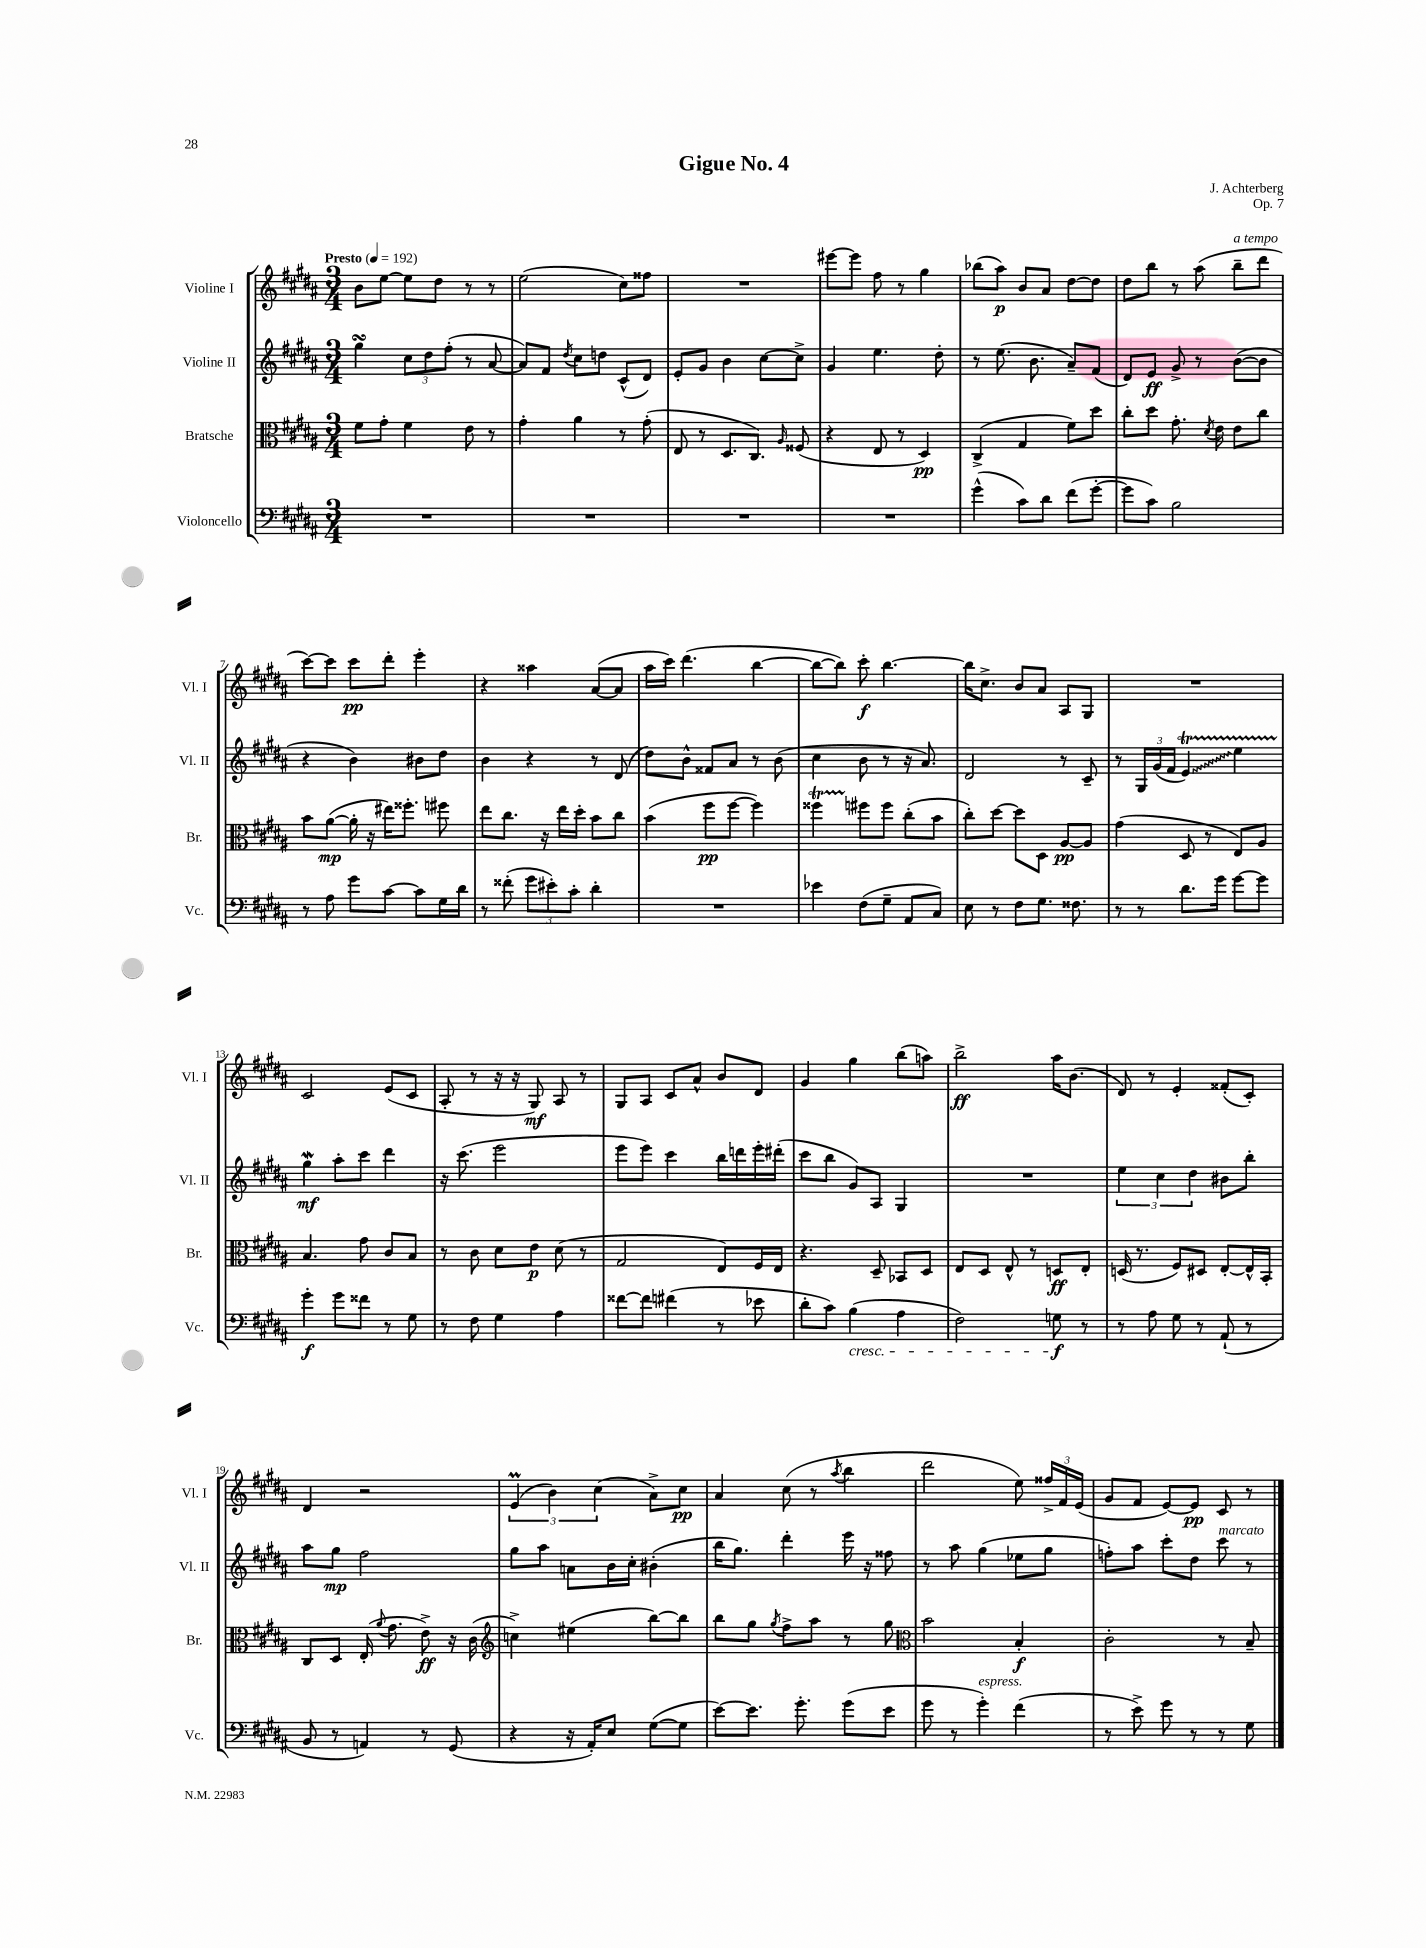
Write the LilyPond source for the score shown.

\header { title = "Gigue No. 4" composer = "J. Achterberg" opus = "Op. 7" }
<<
\new StaffGroup <<
\new Staff = "s0" \with { instrumentName = "Violine I" shortInstrumentName = "Vl. I" } {
    \clef treble \key b \major \numericTimeSignature \time 3/4 \tempo "Presto" 4 = 192
    \autoBeamOff b'8[ e''8]~ e''8[ dis''8] r8 r8 |
    e''2( cis''8[) fisis''8] |
    R2. |
    eis'''8[~ eis'''8] fis''8 r8 gis''4 |
    bes''8[( ais''8]\p) b'8[ ais'8] dis''8[~ dis''8] |
    dis''8[ b''8] r8 ais''8( b''8[--^\markup { \italic "a tempo" } dis'''8] |
    cis'''8[~) cis'''8] cis'''8[\pp dis'''8]-. e'''4-. |
    r4 aisis''4 ais'8[~( ais'8] |
    ais''16[ cis'''16]) dis'''4.( b''4~ |
    b''8[~ b''8]) cis'''8-.\f b''4.~ |
    b''16[ cis''8.]-> b'8[ ais'8] ais8[ gis8] |
    R2. |
    cis'2 e'8[( cis'8] |
    ais8-. r8 r16 r16 gis8\mf) ais8 r8 |
    gis8[ ais8] cis'8[ ais'8]-^ b'8[ dis'8] |
    gis'4 gis''4 b''8[( a''8]) |
    b''2->\ff ais''16[ b'8.]( |
    dis'8) r8 e'4-. fisis'8[-.( cis'8]-.) |
    dis'4 r2 |
    \tuplet 3/2 { e'4\prall( b'4) cis''4( } ais'8[->) cis''8]\pp |
    ais'4 cis''8( r8 \acciaccatura { ais''8 } b''4 |
    dis'''2 e''8) \tuplet 3/2 { fisis''16[-> fis'16 e'16]( } |
    gis'8[ fis'8] e'8[~) e'8]\pp cis'8 r8 \bar "|." |
}
\new Staff = "s1" \with { instrumentName = "Violine II" shortInstrumentName = "Vl. II" } {
    \clef treble \key b \major \numericTimeSignature \time 3/4
    \autoBeamOff gis''4\turn \tuplet 3/2 { cis''8[ dis''8 fis''8]-.( } r8 ais'8~ |
    ais'8[) fis'8] \acciaccatura { dis''8 } cis''8[ d''8] cis'8[-^( dis'8]) |
    e'8[-. gis'8] b'4 cis''8[~ cis''8]-> |
    gis'4 e''4. dis''8-. |
    r8 e''8.( b'8. ais'8[--) fis'8]( |
    dis'8[) e'8]\ff gis'8-> r8 b'8[~( b'8] |
    r4 b'4) bis'8[ dis''8] |
    b'4 r4 r8 dis'8( |
    dis''8[) b'8]-^ fisis'8[ ais'8] r8 b'8( |
    cis''4 b'8 r8 r16 ais'8.) |
    dis'2 r8 cis'8-- |
    r8 \tuplet 3/2 { gis16[ gis'16( fis'16] } \once \override Glissando.style = #'zigzag e'4\startTrillSpan\glissando) e''4 |
    gis''4\mordent\stopTrillSpan\mf ais''8[-. cis'''8] dis'''4 |
    r16 cis'''8.( e'''2 |
    e'''8[ e'''8]) cis'''4 b''16[ d'''16 e'''16-. dis'''16]-.( |
    cis'''8[ b''8] gis'8[) ais8] gis4 |
    R2. |
    \tuplet 3/2 { e''4 cis''4 dis''4 } bis'8[ b''8]-. |
    ais''8[ gis''8]\mp fis''2 |
    gis''8[ ais''8] a'8[ b'16 cis''16]-. bis'4-.( |
    b''16[ gis''8.]) dis'''4-. e'''16 r16 fisis''8 |
    r8 ais''8 gis''4( ees''8[ gis''8] |
    f''8[-.) ais''8] cis'''8[-. dis''8] cis'''8^\markup { \italic "marcato" } r8 \bar "|." |
}
\new Staff = "s2" \with { instrumentName = "Bratsche" shortInstrumentName = "Br." } {
    \clef alto \key b \major \numericTimeSignature \time 3/4
    \autoBeamOff fis'8[ gis'8]-. fis'4 e'8 r8 |
    gis'4-. ais'4 r8 gis'8-.( |
    e8 r8 dis8.[ cis8.]) \grace { ais16 } fisis8( |
    r4 e8 r8 dis4\pp) |
    cis4->( gis4 fis'8[) dis''8] |
    cis''8[-. dis''8] gis'8.-. \acciaccatura { dis'8 } e'16 e'8[ cis''8] |
    b'8[ ais'8]~\mp( ais'16-. r16 eis''16[) fisis''8.]-. fis''8 |
    e''8[ cis''8.] r16 e''16[ dis''16]-. b'8[ cis''8] |
    b'4( fis''8[\pp fis''8]~ fis''4) |
    fisis''4\startTrillSpan fis''8[\stopTrillSpan fis''8] cis''8[-.( b'8] |
    cis''8[-.) dis''8]~ dis''8[ dis8] ais8[~\pp ais8] |
    gis'4( dis8 r8 e8[) ais8] |
    b4. gis'8 cis'8[ b8] |
    r8 cis'8 dis'8[ e'8]\p dis'8( r8 |
    gis2 e8[) fis16 e16] |
    r4. dis8-- bes,8[ dis8] |
    e8[ dis8] e8-^ r8 d8[\ff e8]-. |
    d16( r8. fis8[) dis8] e8[~-. e16-^ b,16]-. |
    cis8[ dis8] e16-.( \appoggiatura { ais'8 } gis'8. e'8->\ff) r16 cis'16( |
    \clef treble c''4->) eis''4( b''8[~) b''8] |
    b''8[ gis''8] \acciaccatura { gis''8 } fis''8[-> ais''8] r8 gis''8 |
    \clef alto b'2 b4-.\f |
    cis'2-. r8 b8-- \bar "|." |
}
\new Staff = "s3" \with { instrumentName = "Violoncello" shortInstrumentName = "Vc." } {
    \clef bass \key b \major \numericTimeSignature \time 3/4
    \autoBeamOff R2. |
    R2. |
    R2. |
    R2. |
    gis'4-^( cis'8[) dis'8] fis'8[( gis'8]~-. |
    gis'8[ cis'8]) b2 |
    r8 ais8 gis'8[ cis'8]~ cis'8[ gis16 dis'16] |
    r8 fisis'8-.( \tuplet 3/2 { gis'8[ eis'8-.) cis'8]-. } dis'4-. |
    R2. |
    ees'4 fis8[( gis8]-- ais,8[ cis8]) |
    e8 r8 fis8[ gis8.] fisis8. |
    r8 r8 dis'8.[ gis'16] gis'8[~ gis'8] |
    gis'4-.\f gis'8[ fisis'8] r8 gis8 |
    r8 fis8 gis4 ais4 |
    fisis'8[~ fisis'8] fis'4( r8 ees'8 |
    dis'8[-. cis'8]) b4\cresc( ais4 |
    fis2) g8\f\! r8 |
    r8 ais8 gis8 r8 ais,8-!( r8 |
    b,8 r8 a,4) r8 gis,8( |
    r4 r16 ais,16[-.) e8] gis8[~( gis8] |
    e'8[~) e'8.] gis'8.-. gis'8[( e'8] |
    gis'8 r8 gis'4-.^\markup { \italic "espress." }) fis'4( |
    r8 e'8->) gis'8 r8 r8 gis8 \bar "|." |
}
>>
>>
